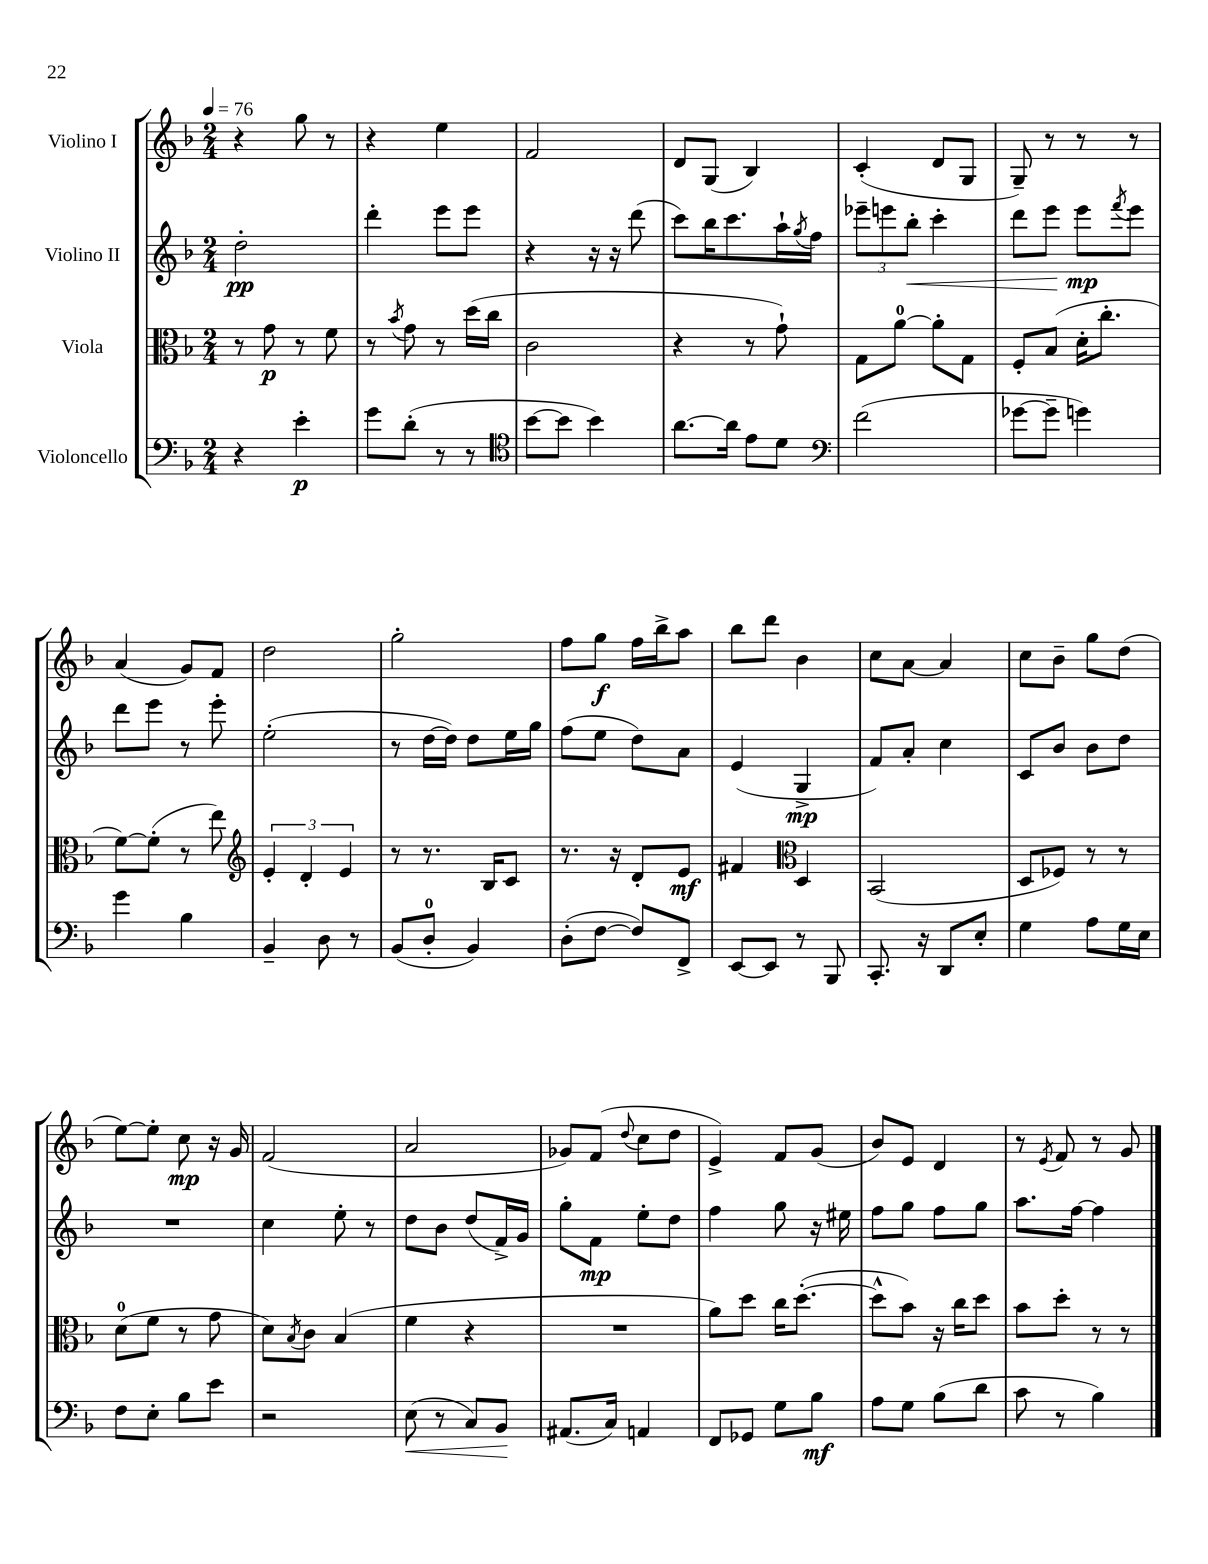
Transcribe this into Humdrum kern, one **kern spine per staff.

**kern	**kern	**kern	**kern
*staff4	*staff3	*staff2	*staff1
*clefF4	*clefC3	*clefG2	*clefG2
*k[b-]	*k[b-]	*k[b-]	*k[b-]
*M2/4	*M2/4	*M2/4	*M2/4
*MM76	*MM76	*MM76	*MM76
4r	8r	2dd'\	4r
.	8g\	.	.
4e'\	8r	.	8gg\
.	8f\	.	8r
=	=	=	=
8g\L	8r	4ddd'\	4r
.	8qb-/	.	.
(8d'\J	8g\	.	.
8r	8r	8eee\L	4ee\
8r	(16dd\LL	8eee\J	.
.	16cc\JJ	.	.
=	=	=	=
*clefC4	*	*	*
[8b-\L	2c\	4r	2f/
8b-\]J	.	.	.
4b-\)	.	16r	.
.	.	16r	.
.	.	(8ddd\	.
=	=	=	=
[8.a\L	4r	8ccc\L)	8d/L
.	.	16bb-\K	(8G/J
16a\]Jk	.	8.ccc\	.
8e\L	8r	.	4B-/)
8d\J	8g`\)	16aa`\L	.
.	.	8qgg/	.
.	.	16ff\JJ	.
=	=	=	=
*clefF4	*	*	*
(2f\	8G\L	12eee-~\L	(4c'/
.	.	12eee\	.
.	[8a\J	.	.
.	.	12bb-'\J	.
.	8a'\]L	4ccc'\	8d/L
.	8G\J	.	8G/J
=	=	=	=
[8g-\L	8F'/L	8ddd\L	8G~/)
8g-~\]J	(8B-/J	8eee\J	8r
4g\)	16d'\LK	8eee\L	8r
.	8.cc'\J	.	.
.	.	8qfff/	.
.	.	8eee\J	8r
=	=	=	=
4g\	[8f\L)	8ddd\L	(4a/
.	(8f'\]J	8eee\J	.
4B-\	8r	8r	8g/L)
.	8ee\)	8eee'\	8f/J
=	=	=	=
*	*clefG2	*	*
4BB-~/	6e'/	(2ee'\	2dd\
.	6d'/	.	.
8D\	.	.	.
.	6e/	.	.
8r	.	.	.
=	=	=	=
(8BB-/L	8r	8r	2gg'\
8D'/J	8.r	[16dd\LL	.
.	.	16dd\]JJ)	.
4BB-/)	.	8dd\L	.
.	16B-/LK	.	.
.	8c/J	16ee\L	.
.	.	16gg\JJ	.
=	=	=	=
(8D'\L	8.r	(8ff\L	8ff\L
[8F\J	.	8ee\J	8gg\J
.	16r	.	.
8F/]L)	8d'/L	8dd\L)	16ff\LL
.	.	.	16bb-^\J
8FF^/J	8e/J	8a\J	8aa\J
=	=	=	=
[8EE/L	4f#/	(4e/	8bb-\L
8EE/]J	.	.	8ddd\J
*	*clefC3	*	*
8r	4D/	4G^/	4b-\
8BBB-/	.	.	.
=	=	=	=
8.CC'/	(2BB-/	8f/L)	8cc\L
.	.	8a'/J	[8a\J
16r	.	.	.
8DD/L	.	4cc\	4a/]
8E'/J	.	.	.
=	=	=	=
4G\	8D/L	8c/L	8cc\L
.	8F-/J)	8b-/J	8b-~\J
8A\L	8r	8b-\L	8gg\L
16G\L	8r	8dd\J	(8dd\J
16E\JJ	.	.	.
=	=	=	=
8F\L	(8d\L	2r	[8ee\L)
8E'\J	8f\J	.	8ee'\]J
8B-\L	8r	.	8cc\
8e\J	8g\	.	16r
.	.	.	16g/
=	=	=	=
2r	8d\L)	4cc\	(2f/
.	8qB-/	.	.
.	8c\J	.	.
.	(4B-/	8ee'\	.
.	.	8r	.
=	=	=	=
(8E\	4f\	8dd\L	2a/
8r	.	8b-\J	.
8C/L)	4r	(8dd/L	.
8BB-/J	.	16f^/L)	.
.	.	16g/JJ	.
=	=	=	=
(8.AA#/L	2r	8gg'\L	8g-/L)
.	.	8f\J	(8f/J
16C/Jk)	.	.	.
.	.	.	8qqdd/
4AA/	.	8ee'\L	8cc\L
.	.	8dd\J	8dd\J
=	=	=	=
8FF/L	8a\L)	4ff\	4e^/)
8GG-/J	8dd\J	.	.
8G\L	16cc\LK	8gg\	8f/L
.	([8.dd'\J	.	.
8B-\J	.	16r	(8g/J
.	.	16ee#\	.
=	=	=	=
8A\L	8dd^^\]L	8ff\L	8b-/L)
8G\J	8b-\J)	8gg\J	8e/J
(8B-\L	16r	8ff\L	4d/
.	16cc\LK	.	.
8d\J	8dd\J	8gg\J	.
=	=	=	=
8c\	8b-\L	8.aa\L	8r
.	.	.	8qe/
8r	8dd'\J	.	8f/
.	.	[16ff\Jk	.
4B-\)	8r	4ff\]	8r
.	8r	.	8g/
==	==	==	==
*-	*-	*-	*-
